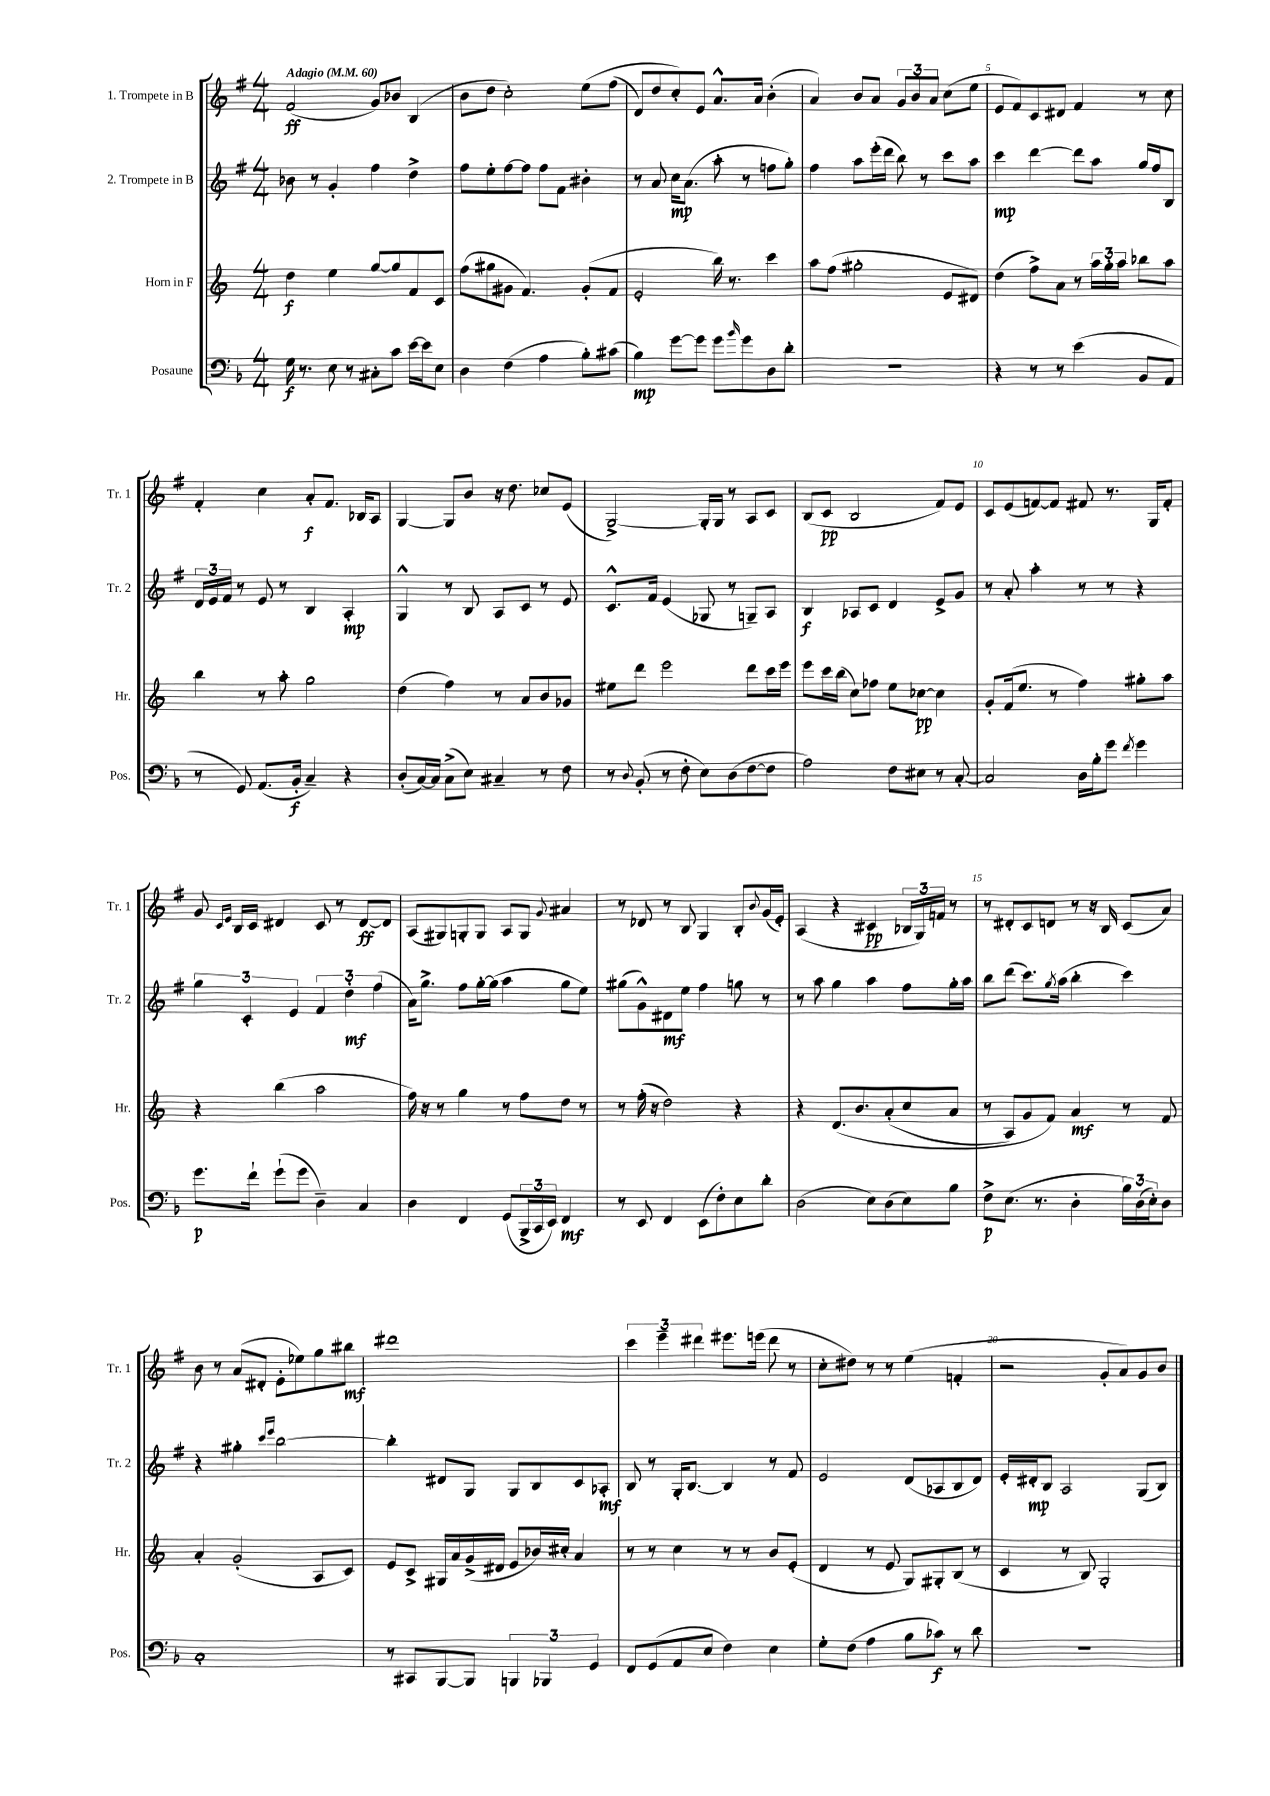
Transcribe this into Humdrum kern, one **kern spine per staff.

**kern	**kern	**kern	**kern
*staff4	*staff3	*staff2	*staff1
*clefF4	*clefG2	*clefG2	*clefG2
*k[b-]	*k[]	*k[f#]	*k[f#]
*M4/4	*M4/4	*M4/4	*M4/4
*MM60	*MM60	*MM60	*MM60
16G	4dd	8b-	(2f#
8.r	.	.	.
.	.	8r	.
8E	4ee	4g'	.
8r	.	.	.
8C#'	[8gg	4ff#	8g)
8c	8gg]	.	8b-
[16e	8f	4dd^	(4B
16e]	.	.	.
8E	8c	.	.
=	=	=	=
4D	(8ff	8ff#	8b
.	8gg#	8ee'	8dd
(4F	8g#	[8ff#	2cc')
.	4.f)	8ff#]	.
4A	.	8ff#	.
.	.	8f#	.
8B-')	(8g#'	4b#'	&(8ee
(8c#	8f	.	(8ff#
=	=	=	=
4B-)	2e'	8r	8d)
.	.	8a	8dd
[8g	.	16cc	8cc'&)
.	.	(8.a	.
8g]	.	.	8e
8g	16bb)	8aa'	8.a^^
.	8.r	.	.
16qqb-	.	.	.
8g	.	8r	.
.	.	.	16a
8D	4ccc	8ff	(4b'
8d'	.	8gg')	.
=	=	=	=
1r	8aa	4ff#	4a)
.	(8ff	.	.
.	2gg#'	8aa	8b
.	.	(16eee'	8a
.	.	16ddd	.
.	.	8bb)	12g
.	.	.	12b
.	.	8r	.
.	.	.	12a
.	8e	8ccc	(8cc
.	8d#)	8aa	8ee
=	=	=	=
4r	(4dd	4ccc	8e
.	.	.	8f#)
8r	8ff^)	[4ddd	8c
8r	8a	.	8d#
(4e	8r	8ddd]	4f#
.	24aa	8aa	.
.	24gg'	.	.
.	24aa	.	.
8BB-	8bb-	16gg	8r
.	.	16ff#	.
8AA	8aa	8B	8cc
=	=	=	=
8r	4bb	24d	4f#'
.	.	24e	.
.	.	24f#	.
8GG)	.	8r	.
(8.AA	8r	8e	4cc
.	8aa'	8r	.
16BB-'	.	.	.
4C~)	2gg	4B	8a'
.	.	.	8.f#
4r	.	4A'	.
.	.	.	16B-
.	.	.	8A
=	=	=	=
(8D'	(4dd	4G^^	[4G
[16C)	.	.	.
16C]	.	.	.
(8C^	4ff)	8r	8G]
8E)	.	8B	8b
4C#~	8r	8A	16r
.	.	.	8.dd
.	8a	8c	.
8r	8b	8r	8cc-
8F	8g-	8e	(8e
=	=	=	=
8r	8ee#	8.c^^	[2G^)
8qqD	.	.	.
(8BB-'	8ddd	.	.
.	.	16f#	.
8r	2eee	(4e	.
8F'	.	.	.
8E)	.	8G-	16G']
.	.	.	16G
(8D	.	8r	8r
[8F	8ddd	8G~)	8A
8F]	16ccc	8A	8c
.	16eee	.	.
=	=	=	=
2A)	8eee	4B	(8B
.	16ccc	.	8c
.	(16bb	.	.
.	8cc)	8A-	2B
.	8ff-	8c	.
8F	8ee	4d	.
8E#	[8cc-	.	.
8r	4cc-]	8e^	8f#)
[8C'	.	8g	8e
=	=	=	=
2C]	8g'	8r	8c
.	(16f	8a'	(8e
.	8.ee	.	.
.	.	4aa'	[8f)
.	8r	.	8f]
16D	4ff)	8r	8f#
16B-'	.	.	.
8g	.	8r	8.r
8qf	.	.	.
4g	8gg#'	4r	.
.	.	.	16G
.	8aa	.	8f#'
=	=	=	=
8.g	4r	6gg	8g
.	.	.	16qqc
.	.	.	16qqe
.	.	.	16B
.	.	6c'	.
16f`	.	.	16c
(8g`	(4bb	.	4d#
.	.	6e	.
8g	.	.	.
4D~)	2aa	6f#	8c
.	.	.	8r
.	.	6dd'	.
4C	.	.	[8d#
.	.	(6ff#	.
.	.	.	8d#]
=	=	=	=
4D	16ff)	16a)	(8A
.	16r	8.gg^	.
.	8r	.	8G#)
4FF	4gg	8ff#	8G'
.	.	[16gg'	8G
.	.	(16gg]	.
(8GG	8r	4aa	8A
24BBB-^	8ff	.	8G
24CC	.	.	.
24EE)	.	.	.
.	.	.	8qqg
4FF	8dd	8gg	4a#
.	8r	8ee)	.
=	=	=	=
8r	8r	(8gg#	8r
8EE	(16ff'	8g^^)	8d-
.	16r	.	.
4FF	2dd)	8d#	8r
.	.	8ee	8B
(8EE	.	4ff#	4G
8F')	.	.	.
8E	4r	8gg	8B'
.	.	.	8qqb
8d'	.	8r	(16g
.	.	.	16e')
=	=	=	=
(2D	4r	8r	(4A
.	.	8aa	.
.	&(8.d	4gg	4r
.	8.b	.	.
8E)	.	4aa	4c#
(8D	(8a'	.	.
8E)	8cc	8ff#	24B-
.	.	.	24G)
.	.	.	24f
8B-	8a	16gg'	8r
.	.	16aa	.
=	=	=	=
8F^	8r	8bb	8r
(8.E	8A)	(8ddd	8d#'
.	8g	8.ccc)	8c
8.r	.	.	.
.	8f&)	.	8d
.	.	8qgg	.
.	.	(16aa	.
4D'	4a	4bb'	8r
.	.	.	16r
.	.	.	16B
24B-)	8r	4ccc)	(8c
(24D	.	.	.
24E')	.	.	.
8D	8f	.	8a)
=	=	=	=
1C'	4a'	4r	8b
.	.	.	8r
.	(2g'	4gg#'	(8a
.	.	.	8d#'
.	.	16qqccc	.
.	.	16qqeee	.
.	.	[2bb	8e'
.	.	.	8ee-)
.	8A	.	8gg
.	8c)	.	8bb#
=	=	=	=
8r	8e	4bb']	1ddd#
8CC#	8c^	.	.
[8BBB-	16G#	8d#	.
.	16a	.	.
8BBB-]	(16g^	8G	.
.	16d#	.	.
6BBB	8e	8G	.
.	16b-)	8B	.
6BBB-	.	.	.
.	16cc#'	.	.
.	4a	8c	.
6GG	.	.	.
.	.	8A-'	.
=	=	=	=
8FF	8r	8B	6ccc
(8GG	8r	8r	.
.	.	.	6eee~
8AA	4cc	16G'	.
.	.	[8.B	.
.	.	.	6ddd#
8E	.	.	.
4F)	8r	4B]	8.eee#
.	8r	.	.
.	.	.	(16eee
4E	8b	8r	8ddd#
.	(8e'	8f#	8r
=	=	=	=
8G'	4d	2e	8cc'
(8F	.	.	8dd#)
4A	8r	.	8r
.	8e	.	8r
8B-	8G)	(8d	(4ee
8c-)	8G#'	8A-	.
8r	(8B	8B	4f'
8d	8r	8d)	.
=	=	=	=
1r	4c	16e'	2r
.	.	16d#'	.
.	.	8B	.
.	8r	2A	.
.	8B)	.	.
.	2G'	.	8g'
.	.	.	8a)
.	.	(8G	8g
.	.	8B)	8b
==	==	==	==
*-	*-	*-	*-
